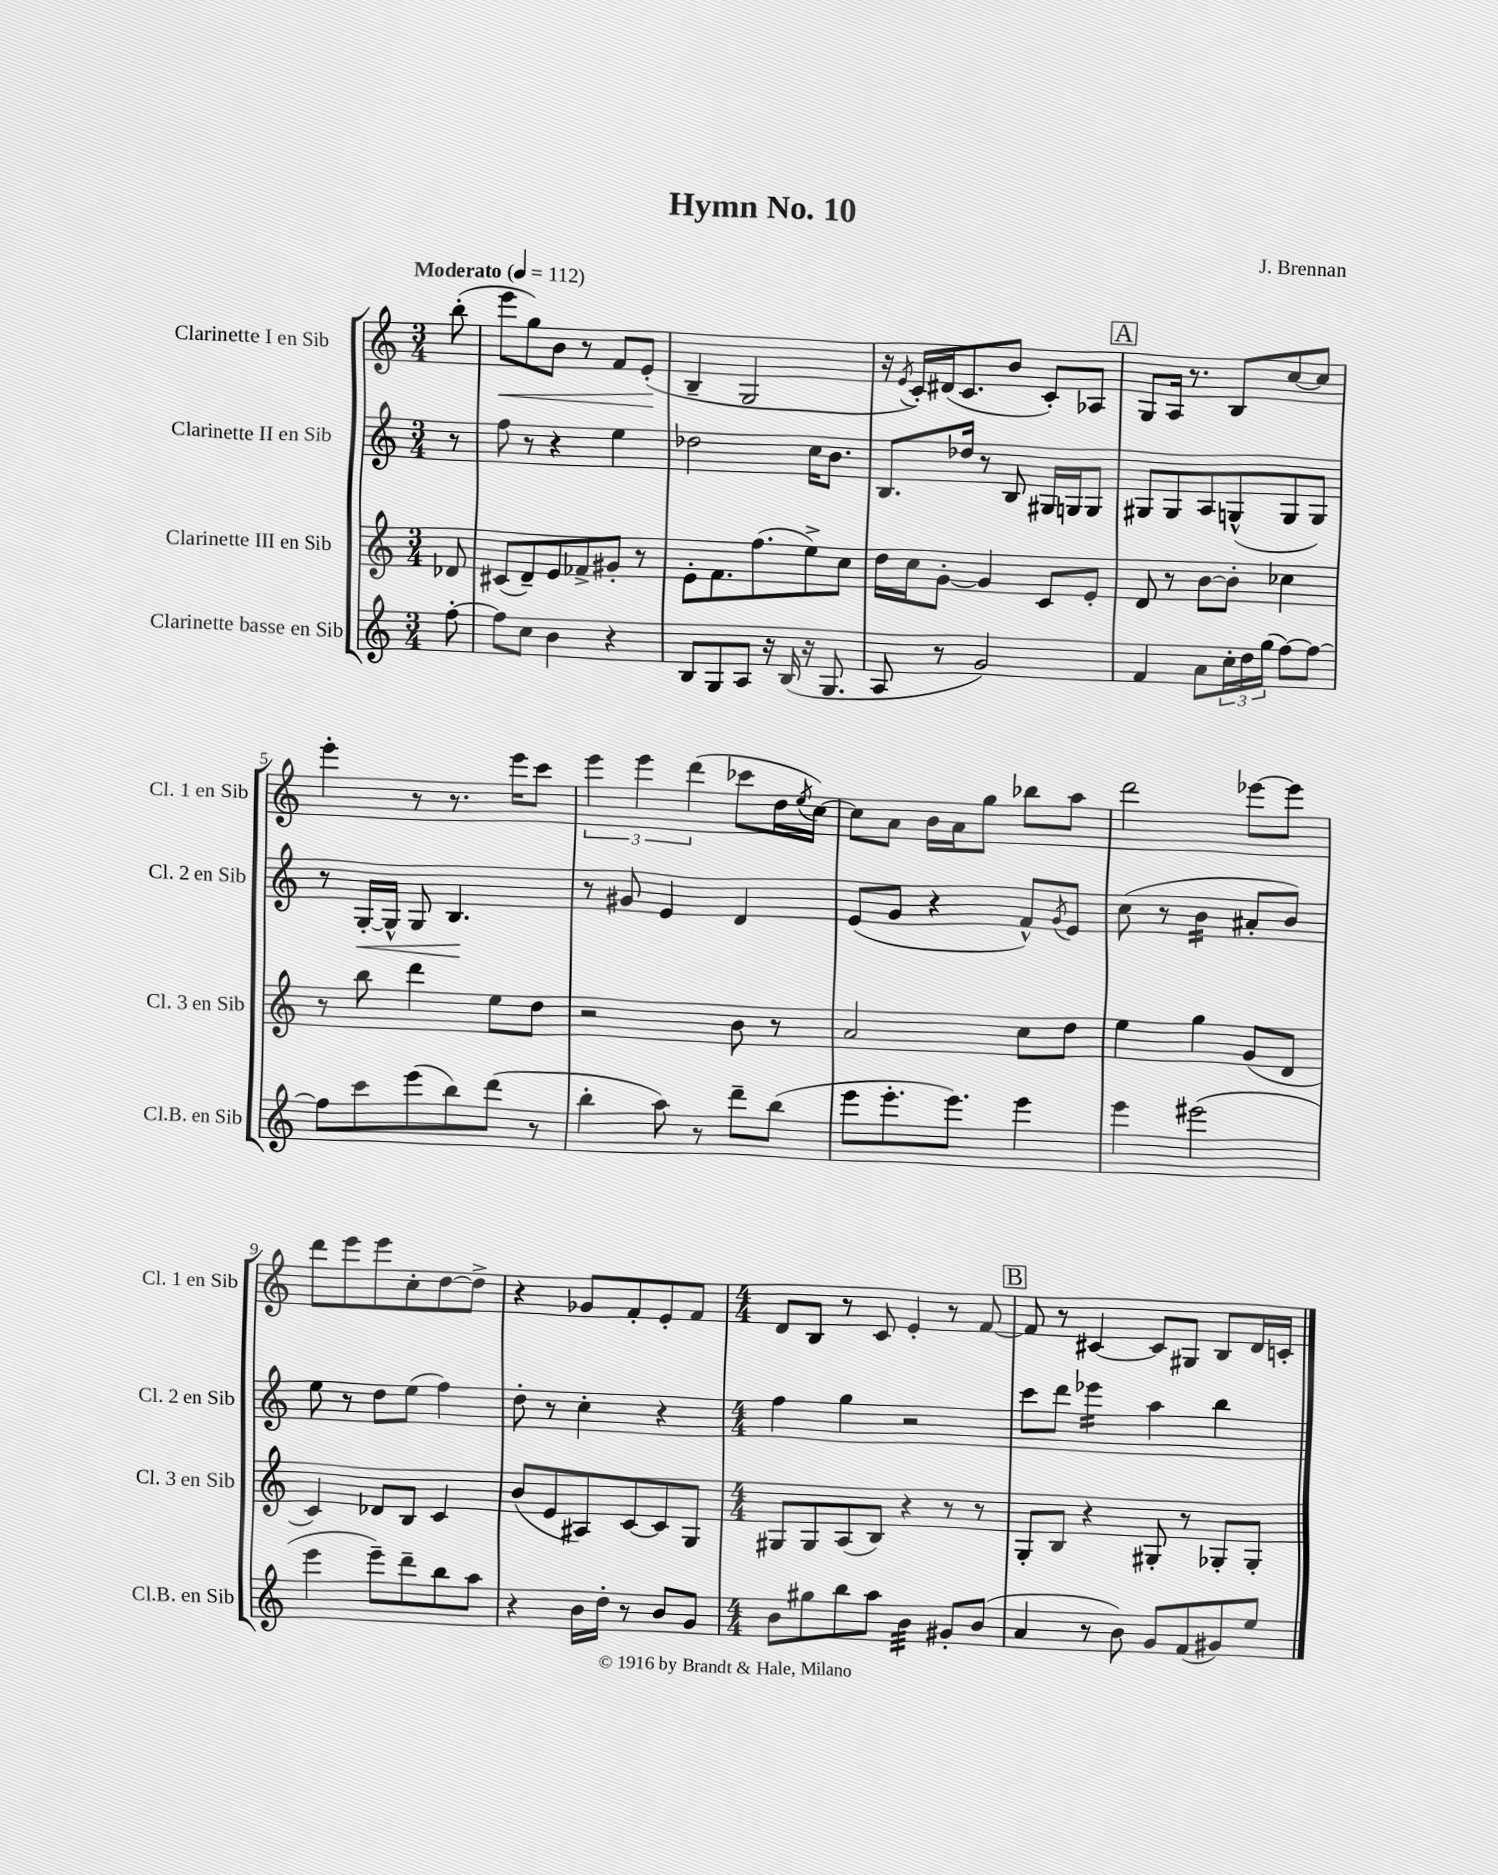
\header { title = "Hymn No. 10" composer = "J. Brennan" }
<<
\new StaffGroup <<
\new Staff = "s0" \with { instrumentName = "Clarinette I en Sib" shortInstrumentName = "Cl. 1 en Sib" } {
    \clef treble \key c \major \numericTimeSignature \time 3/4 \partial 8 \tempo "Moderato" 4 = 112
    b''8-.( |
    e'''8\< g''8) b'8 r8 f'8 e'8-.\!( |
    b4-- g2 |
    r16 \acciaccatura { e'8 } c'16-.) dis'16( c'8. b'8 c'8-.) aes8 |
    \mark \markup { \box "A" } g8 a16 r8. b8 c''8~ c''8 |
    e'''4-. r8 r8. e'''16 c'''8 |
    \tuplet 3/2 { e'''4 e'''4 d'''4( } ces'''8 d''16 \acciaccatura { e''8 } c''16~) |
    c''8 a'8 b'16 a'16 g''8 bes''8 a''8 |
    d'''2 ees'''8~ ees'''8 |
    d'''8 e'''8 e'''8 c''8-. d''8~ d''8-> |
    r4 ges'8 f'8-. e'8-. f'8 |
    \numericTimeSignature \time 4/4 d'8 b8 r8 c'8 e'4-. r8 f'8~ |
    \mark \markup { \box "B" } f'8 r8 cis'4~ cis'8 gis8 b8 d'16 c'16-. \bar "|." |
}
\new Staff = "s1" \with { instrumentName = "Clarinette II en Sib" shortInstrumentName = "Cl. 2 en Sib" } {
    \clef treble \key c \major \numericTimeSignature \time 3/4 \partial 8
    r8 |
    f''8 r8 r4 e''4 |
    des''2 c''16 b'8. |
    b8. des''16 r8 b8 gis16 g16 g8 |
    \mark \markup { \box "A" } gis8 gis8 a8 g8-^( g8 g8) |
    r8 g16~-.\< g16-^ g8 b4.\! |
    r8 gis'8 e'4 d'4 |
    e'8( g'8 r4 f'8-^) \acciaccatura { g'8 } e'8 |
    c''8( r8 b'4:16 ais'8-. b'8) |
    e''8 r8 d''8 e''8( f''4) |
    d''8-. r8 c''4-. r4 |
    \numericTimeSignature \time 4/4 f''4 g''4 r2 |
    \mark \markup { \box "B" } c'''8 d'''8 ees'''4:16 a''4 b''4 \bar "|." |
}
\new Staff = "s2" \with { instrumentName = "Clarinette III en Sib" shortInstrumentName = "Cl. 3 en Sib" } {
    \clef treble \key c \major \numericTimeSignature \time 3/4 \partial 8
    des'8 |
    cis'8( d'8--) e'8 fes'8-> gis'8-. r8 |
    e'8-. f'8. f''8.( e''8->) c''8 |
    d''16 c''16 g'8~-. g'4 c'8 e'8-. |
    \mark \markup { \box "A" } d'8 r8 b'8~ b'8-. ces''4 |
    r8 b''8 d'''4 e''8 d''8 |
    r2 b'8 r8 |
    a'2 c''8 d''8 |
    e''4 g''4 g'8( d'8 |
    c'4) des'8 b8 c'4 |
    b'8( e'8 ais8) c'8~ c'8 g8 |
    \numericTimeSignature \time 4/4 gis8 gis8 a8( b8) r4 r8 r8 |
    \mark \markup { \box "B" } g8-. b8 r4 gis8-. r8 ges8-. ges8-. \bar "|." |
}
\new Staff = "s3" \with { instrumentName = "Clarinette basse en Sib" shortInstrumentName = "Cl.B. en Sib" } {
    \clef treble \key c \major \numericTimeSignature \time 3/4 \partial 8
    f''8~-. |
    f''8 c''8 b'4 r4 |
    b8 g8 a8 r16 b16( r16 g8. |
    a8 r8 g'2) |
    \mark \markup { \box "A" } f'4 a'8 \tuplet 3/2 { c''16-. d''16 g''16( } f''8~) f''8~ |
    f''8 c'''8 e'''8( b''8) d'''8( r8 |
    b''4-. a''8) r8 d'''8-- b''8( |
    e'''8 e'''8.-. e'''8.) e'''4 |
    e'''4 eis'''2( |
    e'''4 e'''8--) d'''8-- b''8 a''8 |
    r4 b'16 d''16-. r8 b'8 g'8 |
    \numericTimeSignature \time 4/4 b'8 gis''8 b''8 a''8 b'4:32 gis'8-. b'8( |
    \mark \markup { \box "B" } a'4 r8 b'8) g'8 f'8( gis'8) e''8 \bar "|." |
}
>>
>>
